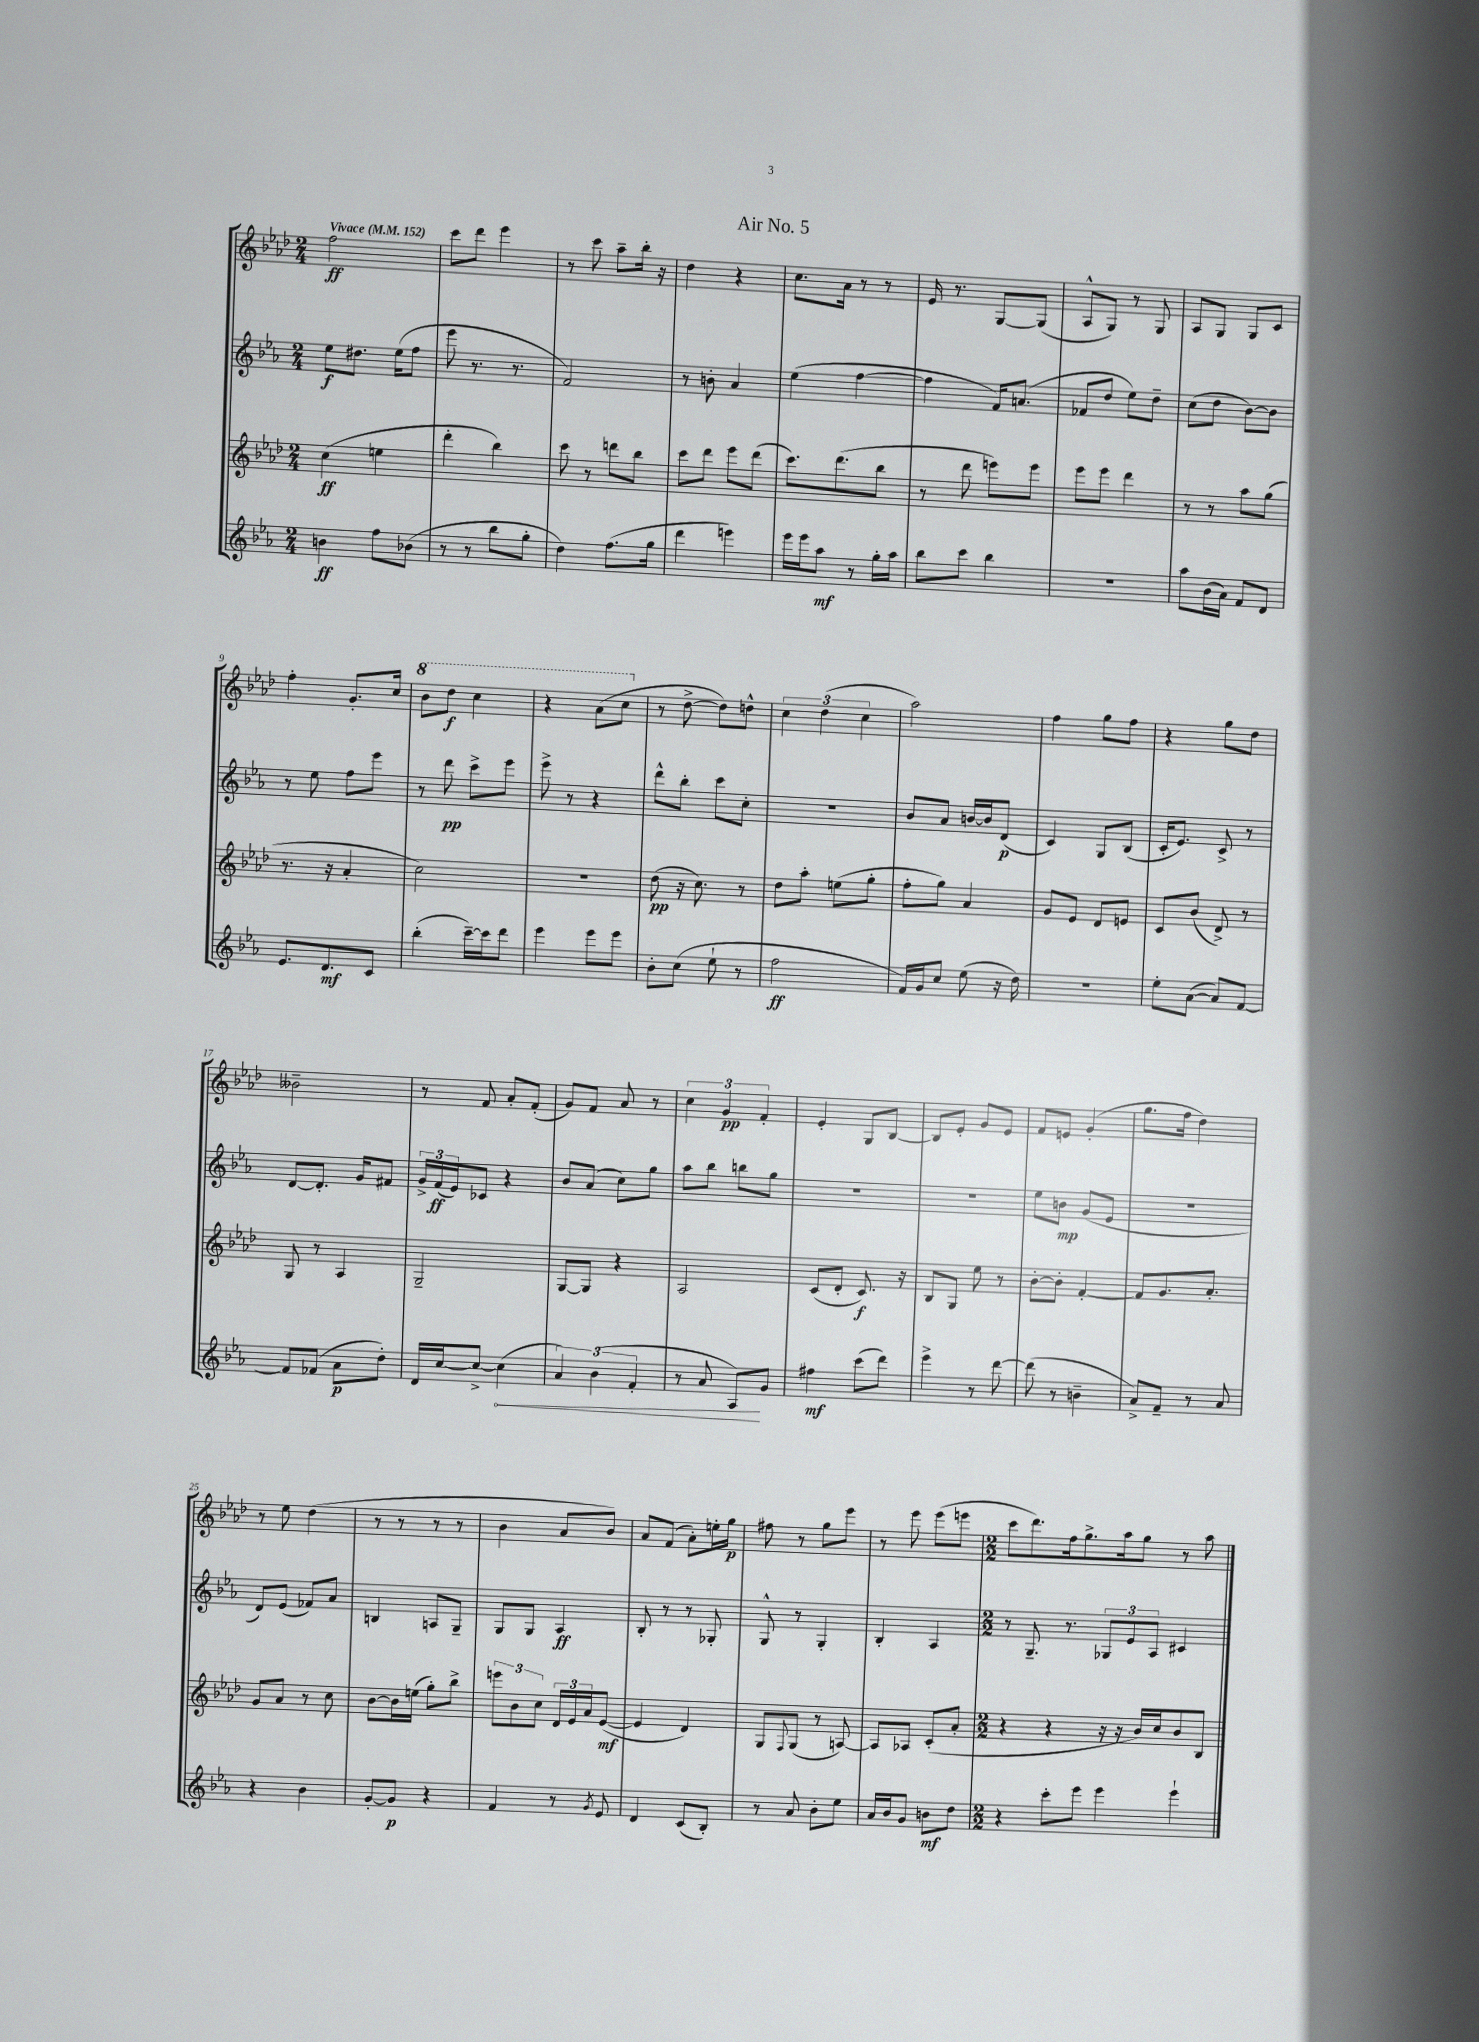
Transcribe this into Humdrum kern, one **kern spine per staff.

**kern	**kern	**kern	**kern
*staff4	*staff3	*staff2	*staff1
*clefG2	*clefG2	*clefG2	*clefG2
*k[b-e-a-]	*k[b-e-a-d-]	*k[b-e-a-]	*k[b-e-a-d-]
*M2/4	*M2/4	*M2/4	*M2/4
*MM152	*MM152	*MM152	*MM152
4b	(4cc	8ee-	2ff
.	.	8.dd#	.
8ff	4ee	.	.
.	.	(16ee-	.
(8b-	.	8ff	.
=	=	=	=
8r	4ddd-'	8eee-	8ccc
8r	.	8.r	8ddd-
8bb-	4bb-)	.	4eee-
.	.	8.r	.
8gg'	.	.	.
=	=	=	=
4dd)	8ccc	2f)	8r
.	8r	.	8ccc
(8.ff	8ddd	.	8aa-~
.	8bb-	.	16bb-'
16gg	.	.	16r
=	=	=	=
4ddd	8ccc	8r	4dd-
.	8ddd-	8b'	.
4eee)	8eee-	4a-	4r
.	(8ddd-	.	.
=	=	=	=
16eee-	8.ccc)	(4ee-	8.cc
16eee-	.	.	.
8aa-	.	.	.
.	(8.ddd-	.	16a-
8r	.	[4ff	8r
16gg'	8bb-	.	8r
16aa-	.	.	.
=	=	=	=
8bb-	8r	4ff]	16e-
.	.	.	8.r
8ccc	8ddd-	.	.
4bb-	8eee)	16f)	[8G
.	.	(8.a	.
.	8eee	.	(8G]
=	=	=	=
2r	8eee-	8f-	8A-^^
.	8eee-	8dd	8G)
.	4ddd-	8ee-)	8r
.	.	8dd~	8G
=	=	=	=
8aa-	8r	(8cc	8A-
(16b-	8r	8dd	8G
16a-)	.	.	.
8f	8aa-	[8b-)	8G
8d	(8gg	8b-]	8c
=	=	=	=
8.e-	8.r	8r	4ff'
.	.	8ee-	.
8.d	16r	.	.
.	4a-'	8ff	8.g'
8c	.	8eee-	.
.	.	.	16cc
=	=	=	=
(4bb-'	2cc)	8r	8bb-
.	.	8ddd	8ddd-
[16ccc~)	.	8ccc^	4ccc
16ccc]	.	.	.
8ddd	.	8eee-	.
=	=	=	=
4eee-	2r	8eee-^	4r
.	.	8r	.
8eee-	.	4r	(8aa-
8eee-	.	.	8ccc
=	=	=	=
8b-'	(8dd-	8ddd^^	8r
(8cc	16r	8bb-'	[8dd-^
.	8.cc)	.	.
8ee-`	.	8ccc	8dd-])
8r	8r	8cc'	8dd^^
=	=	=	=
2ff	8dd-	2r	6cc
.	8aa-'	.	.
.	.	.	(6dd-
.	(8ee	.	.
.	.	.	6cc
.	8gg'	.	.
=	=	=	=
16f)	8ff'	8b-	2aa-)
16g	.	.	.
8cc	8gg)	8a-	.
(8ee-	4a-	[16b	.
.	.	16b]	.
16r	.	(8d	.
16dd)	.	.	.
=	=	=	=
2r	8g	4c)	4ff
.	8e-	.	.
.	8d-	8G	8gg
.	8e	(8B-	8ff
=	=	=	=
8ee-'	8c	16c'	4r
.	.	8.e-)	.
([8a-	(8b-	.	.
8a-])	8d-^)	8c^	8gg
[8f	8r	8r	8dd-
=	=	=	=
8f]	8G	[8d	2b--~
(8f-	8r	8.d']	.
8a-	4A-	.	.
.	.	16g	.
8dd')	.	8f#	.
=	=	=	=
16d	2G~	24g^	8r
.	.	(24f	.
[16cc	.	.	.
.	.	24e-)	.
8cc^_	.	8c-	8f
(4cc]	.	4r	8a-'
.	.	.	(8f'
=	=	=	=
6a-)	[8G	8b-	8g)
.	8G]	(8a-	8f
(6b-	.	.	.
.	4r	8cc)	8a-
6f'	.	.	.
.	.	8gg	8r
=	=	=	=
8r	2A-	8aa-	6cc
8a-	.	8bb-	.
.	.	.	6g
8A-)	.	8bb	.
.	.	.	6f'
8g	.	8gg	.
=	=	=	=
4ff#	(8c	2r	4e-'
.	8d-'	.	.
(8ccc	8.c)	.	8G
8ddd)	.	.	[8B-
.	16r	.	.
=	=	=	=
4eee-^	8B-	2r	8B-]
.	8G	.	8e-'
8r	8ee-	.	8g
[8ddd	8r	.	8e-
=	=	=	=
(8ddd]	[8b-'	8ee-	8f
8r	8b-']	8b	8e
4b~	[4f'	(8g	(4g'
.	.	8e-	.
=	=	=	=
8a-^)	8f]	2r	8.gg
8f~	8.g	.	.
.	.	.	16ff
8r	.	.	4dd-)
.	8.a-'	.	.
8a-	.	.	.
=	=	=	=
4r	8g	8d)	8r
.	8a-	(8e-	8ee-
4b-	8r	8f-)	(4dd-
.	8cc	8a-	.
=	=	=	=
[8g'	[8b-	4B	8r
8g]	16b-]	.	8r
.	(16ee	.	.
4r	8gg')	8A	8r
.	8bb-^	8G~	8r
=	=	=	=
4f	12eee	8G	4b-
.	12b-	.	.
.	.	8G	.
.	12cc	.	.
8r	24d-	4A-	8a-
.	24e-	.	.
.	24a-	.	.
8qg	.	.	.
8e-	([8e-	.	8b-)
=	=	=	=
4d	4e-]	8B-'	8a-
.	.	8r	(8f
(8c	4d-)	8r	8a-')
8B-')	.	8G-'	16ee'
.	.	.	16gg
=	=	=	=
8r	8G	8G^^	8ff#
.	8qqF	.	.
8a-	(8G	8r	8r
8b-'	8r	4G'	8gg
8ee-	[8A)	.	8eee-
=	=	=	=
16a-	8A]	4B-'	8r
16b-	.	.	.
8g	8A-	.	8eee-
8b	(8c'	4A-	(8eee-
8dd	8a-'	.	8eee
=	=	=	=
*M2/2	*M2/2	*M2/2	*M2/2
4r	4r	8r	8ccc
.	.	8.G~	8.ddd-)
8ccc'	4r	.	.
.	.	8.r	16ff
8eee-	.	.	8.gg^
4eee-	16r	12G-	.
.	16r	.	16aa-
.	.	12e-	.
.	16b-)	.	8gg
.	.	12A-	.
.	16cc	.	.
4eee-`	8b-	4c#	8r
.	8B-	.	8aa-
==	==	==	==
*-	*-	*-	*-
